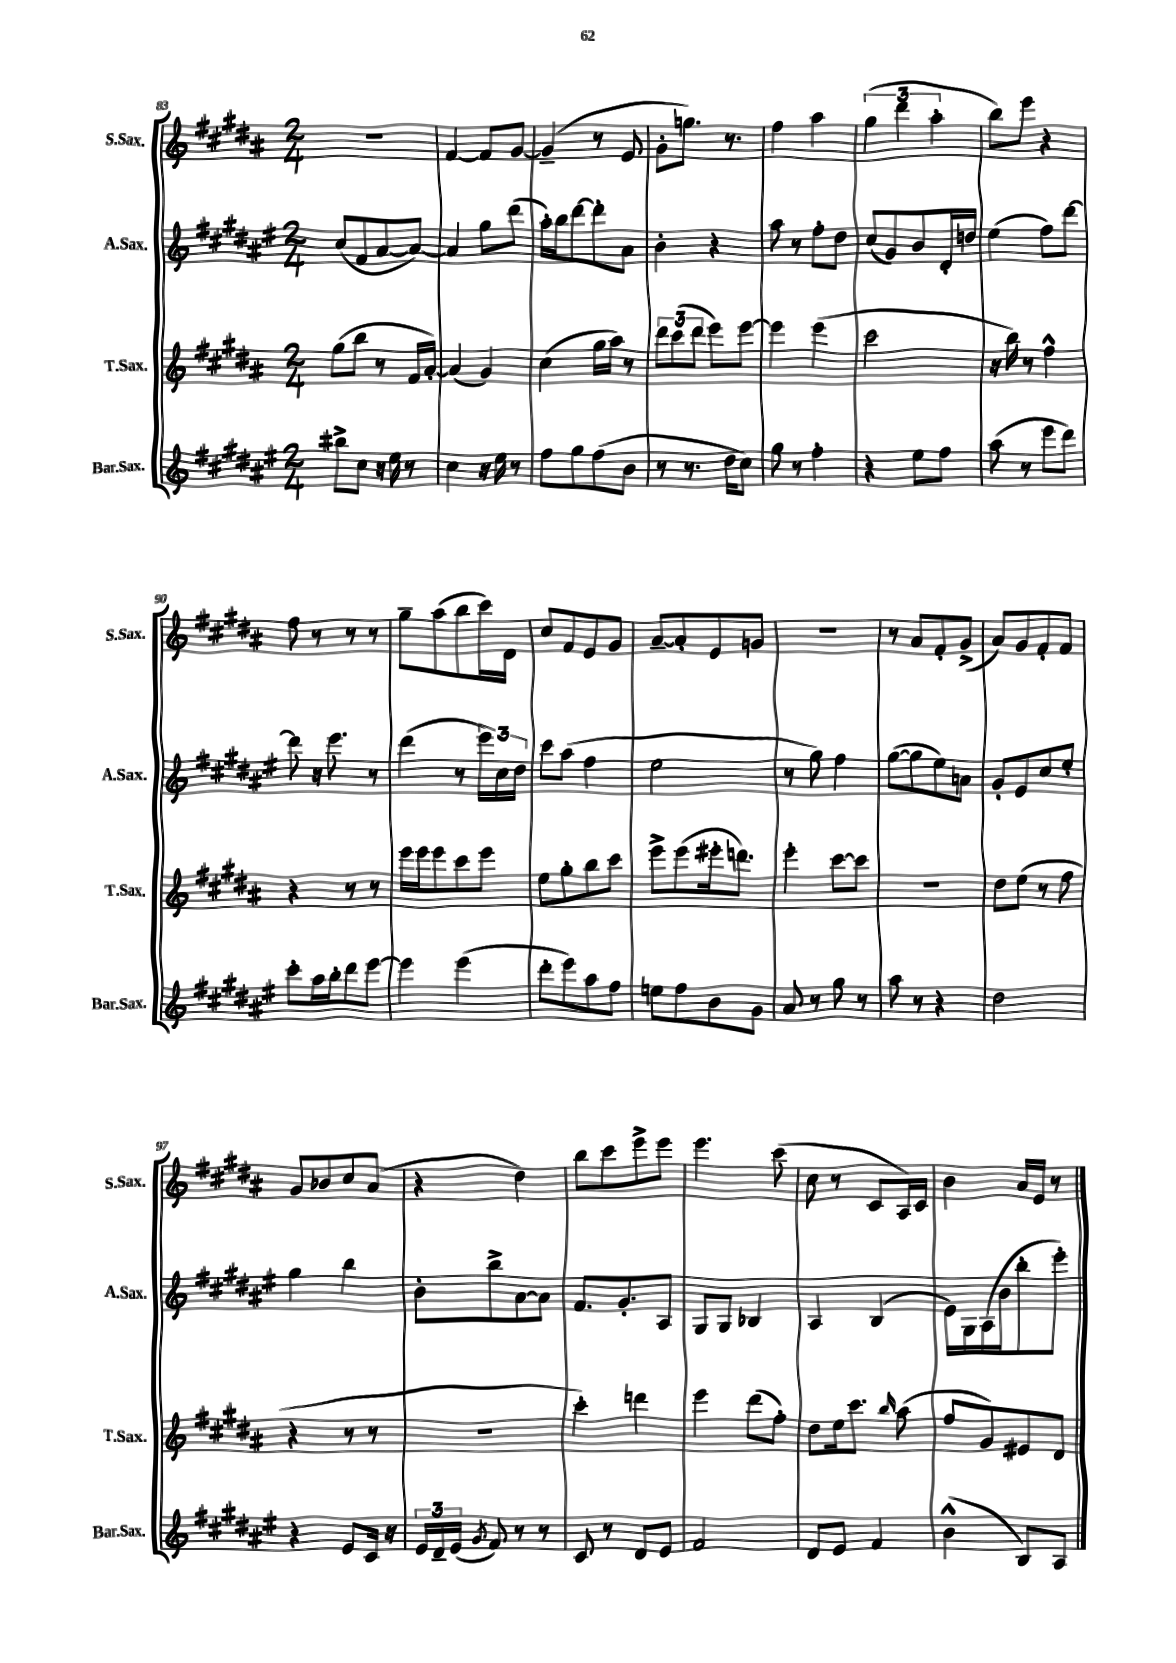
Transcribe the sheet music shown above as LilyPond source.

<<
\new StaffGroup <<
\new Staff = "s0" \with { instrumentName = "S.Sax." shortInstrumentName = "S.Sax." } {
    \clef treble \key b \major \numericTimeSignature \time 2/4
    \autoBeamOff R2 |
    fis'4~ fis'8[ gis'8]~ |
    gis'4--( r8 e'8 |
    gis'8[-. g''8.]) r8. |
    fis''4 ais''4 |
    \tuplet 3/2 { gis''4( dis'''4 ais''4-. } |
    b''8[) e'''8] r4 |
    fis''8 r8 r8 r8 |
    gis''8[-- ais''8( b''8 cis'''16) dis'16] |
    cis''8[ fis'8 e'8 gis'8] |
    ais'8[~-- ais'8-. e'8 g'8] |
    r2 |
    r8 ais'8[ fis'8-. gis'8]->( |
    ais'8[) gis'8 fis'8-. fis'8] |
    gis'8[ bes'8 cis''8 ais'8]( |
    r4 dis''4) |
    b''8[ cis'''8 e'''8-> e'''8] |
    e'''4. cis'''8( |
    cis''8 r8 cis'8[ ais16) cis'16] |
    b'4 ais'16[ e'16] r8 \bar "|." |
}
\new Staff = "s1" \with { instrumentName = "A.Sax." shortInstrumentName = "A.Sax." } {
    \clef treble \key fis \major \numericTimeSignature \time 2/4
    \autoBeamOff cis''8[( fis'8 ais'8~ ais'8]~) |
    ais'4 gis''8[ dis'''8]( |
    ais''16[-.) b''16 dis'''8~ dis'''8-. ais'8] |
    b'4-. r4 |
    ais''8 r8 fis''8[-. dis''8] |
    cis''8[( gis'8) b'8 dis'16-. d''16] |
    eis''4( fis''8[) dis'''8]~ |
    dis'''8 r16 eis'''8. r8 |
    dis'''4( r8 \tuplet 3/2 { eis'''16[) cis''16 dis''16] } |
    cis'''8[ ais''8]( fis''4 |
    eis''2 |
    r8 gis''8) fis''4 |
    gis''8[~( gis''8 eis''8) a'8] |
    gis'8[-. eis'8 cis''8 eis''8]-. |
    gis''4 b''4 |
    b'8[-. b''8-> ais'8~ ais'8] |
    fis'8.[ gis'8.-. ais8] |
    gis8[ gis8] bes4 |
    ais4 b4( |
    eis'16[) gis16 ais16( b'16 b''8-. eis'''8]-.) \bar "|." |
}
\new Staff = "s2" \with { instrumentName = "T.Sax." shortInstrumentName = "T.Sax." } {
    \clef treble \key b \major \numericTimeSignature \time 2/4
    \autoBeamOff gis''8[( b''8] r8 fis'16[ ais'16]~-.) |
    ais'4( gis'4) |
    cis''4( gis''16[ ais''16]) r8 |
    \tuplet 3/2 { dis'''8[ cis'''8( dis'''8] } e'''8[) e'''8]~ |
    e'''4 e'''4( |
    cis'''2 |
    r16 b''16) r8 fis''4-^ |
    r4 r8 r8 |
    e'''16[ e'''16 e'''8 cis'''8 e'''8] |
    e''8[ gis''8-. b''8 cis'''8] |
    e'''8[-> e'''8( eis'''16-. d'''8.]) |
    e'''4-. cis'''8[~ cis'''8] |
    R2 |
    dis''8[ e''8]( r8 fis''8 |
    r4 r8 r8 |
    R2 |
    cis'''4-.) d'''4 |
    e'''4 dis'''8[( fis''8]-.) |
    dis''8[ e''16 cis'''8.] \grace { b''16 } ais''8( |
    fis''8[ gis'8) eis'8 dis'8] \bar "|." |
}
\new Staff = "s3" \with { instrumentName = "Bar.Sax." shortInstrumentName = "Bar.Sax." } {
    \clef treble \key fis \major \numericTimeSignature \time 2/4
    \autoBeamOff bis''8[-> cis''8] r16 eis''16 r8 |
    cis''4 r16 eis''16 r8 |
    fis''8[ gis''8 fis''8( b'8] |
    r8 r8. dis''16[ cis''8]) |
    gis''8 r8 fis''4-. |
    r4 eis''8[ fis''8] |
    ais''8( r8 eis'''8[ dis'''8]) |
    cis'''8[-. ais''16 b''16-. dis'''8 eis'''8]~ |
    eis'''4 eis'''4( |
    dis'''8[-. eis'''8) ais''8 fis''8] |
    e''8[ fis''8 b'8 gis'8] |
    ais'8 r8 gis''8 r8 |
    ais''8 r8 r4 |
    dis''2 |
    r4 eis'8[ cis'16] r16 |
    \tuplet 3/2 { eis'16[ dis'16-- eis'16]( } \acciaccatura { gis'8 } fis'8) r8 r8 |
    cis'8 r8 dis'8[ eis'8] |
    fis'2 |
    dis'8[ eis'8] fis'4 |
    b'4-^( b8[) ais8] \bar "|." |
}
>>
>>
\layout { \context { \Score currentBarNumber = #83 } }
